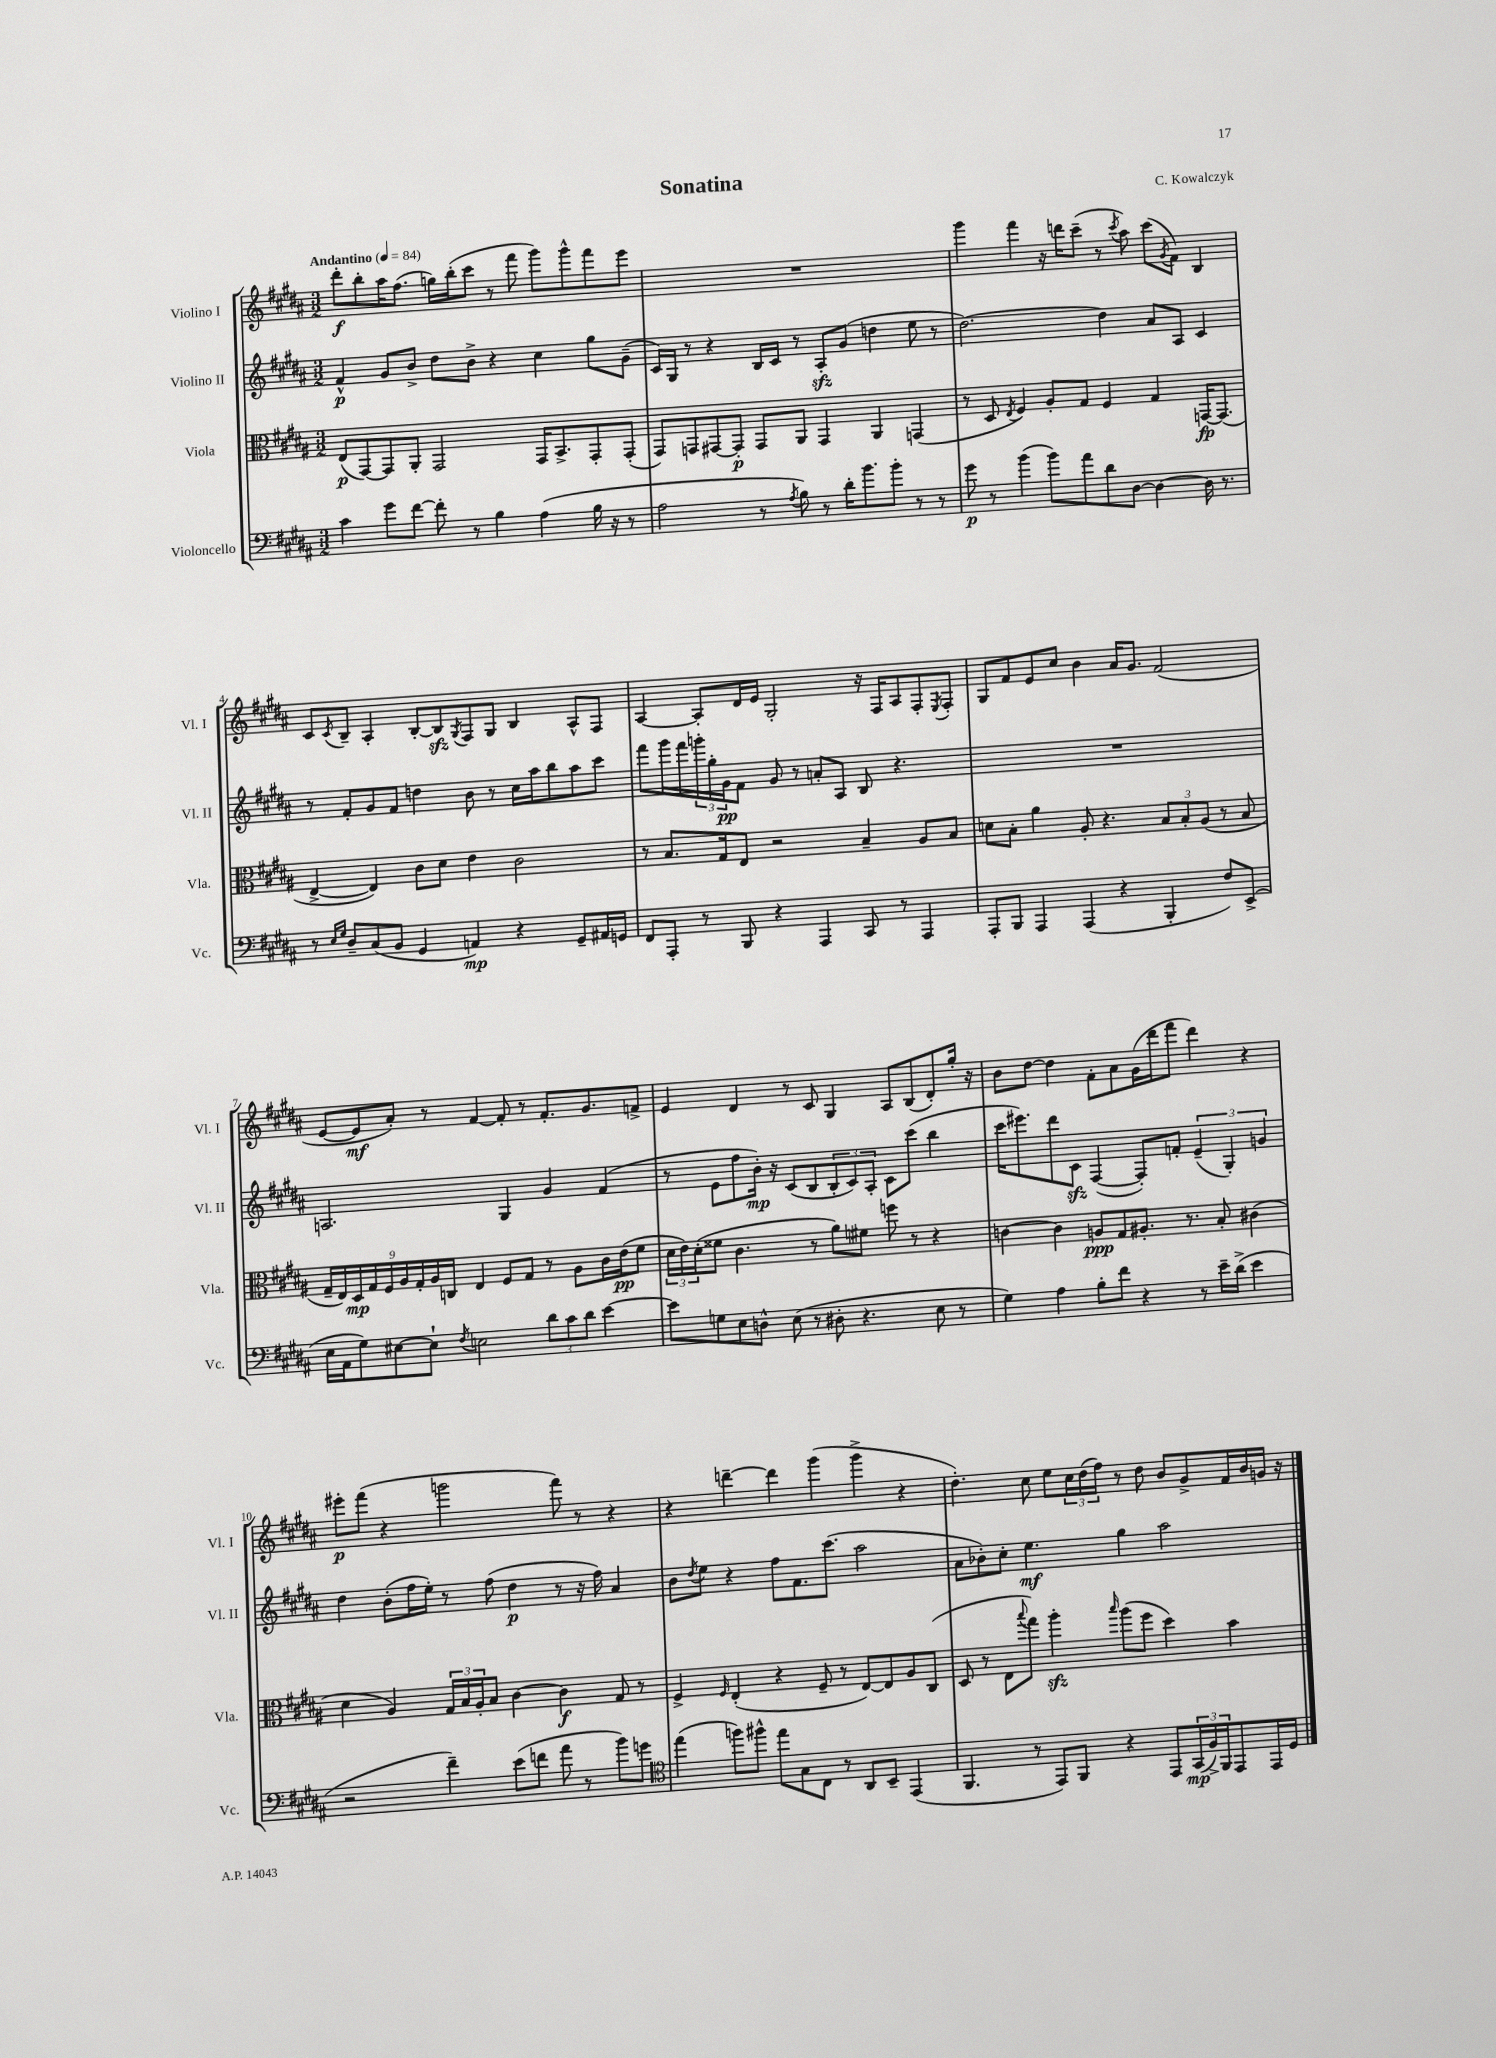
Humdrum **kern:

**kern	**kern	**kern	**kern
*staff4	*staff3	*staff2	*staff1
*clefF4	*clefC3	*clefG2	*clefG2
*k[f#c#g#d#a#]	*k[f#c#g#d#a#]	*k[f#c#g#d#a#]	*k[f#c#g#d#a#]
*M3/2	*M3/2	*M3/2	*M3/2
*MM84	*MM84	*MM84	*MM84
4c#	(8E	4f#^^	8ddd#'
.	[8GG#)	.	8bb'
8g#	8GG#]	8g#	16aa#
.	.	.	(8.ff#
[8f#	8AA#'	8b^	.
8f#']	2GG#	8dd#	16gg)
.	.	.	(16bb'
8r	.	8b^	8ccc#
4B	.	4r	8r
.	.	.	8fff#
(4A#	16GG#	4cc#	8ggg#)
.	8.BB^	.	.
.	.	.	8ggg#^^
16B	8GG#'	8gg#	8fff#
16r	.	.	.
8r	(8GG#'	(8g#~	8eee
=	=	=	=
2A#	8GG#)	16c#)	1.r
.	.	16G#	.
.	8GG	8r	.
.	[8GG#	4r	.
.	8GG#']	.	.
8r	8GG#	16B	.
.	.	16c#	.
8qA#	.	.	.
8B)	8AA#	8r	.
8r	4GG#	8A#'	.
16d#'	.	(8g#	.
8.b	.	.	.
.	4AA#	4dd	.
8b'	.	.	.
8r	(4GG	8ee	.
8r	.	8r	.
=	=	=	=
8g#	8r	[2.dd#)	4ggg#
8r	8D#	.	.
.	8qE	.	.
(4b	4F#)	.	4fff#
8b)	8A#'	.	16r
.	.	.	16ddd
8a#	8G#	.	(8ccc#~
8d#	4F#	4dd#]	8r
.	.	.	8qccc#
[8D#	.	.	8aa#)
4D#_	4G#	8a#	(8ccc#
.	.	.	8qg#
.	.	8A#	8f#)
16D#]	[16GG	4c#	4B
8.r	(8.GG]	.	.
=	=	=	=
8r	[4E^	8r	8c#
16qqE	.	.	.
16qqG#	.	.	8qc#
8D#~	.	8f#'	8B~
(8C#	4E])	8g#	4A#'
8BB	.	8f#	.
4GG#	8c#	4dd	[8B'
.	8d#	.	8B]
.	.	.	8qG#
4AA)	4e	8b	8F#
.	.	8r	8G#
4r	2c#	16cc#	4B
.	.	16aa#	.
.	.	8bb	.
8GG#~	.	8aa#	8A#^^
16AA#	.	8ccc#	8F#
16GG	.	.	.
=	=	=	=
8FF#	8r	8fff#	[4A#
8AAA#'	8.B	16ggg#	.
.	.	16fff#	.
8r	.	24ggg'	8A#']
.	.	24gg#'	.
.	16G#	.	.
.	.	24g#	.
8BBB	8E	8f#	16d#
.	.	.	16e
4r	2r	8g#	2G#'
.	.	8r	.
4AAA#	.	8a'	.
.	.	8A#	.
8CC#	4B~	8B	16r
.	.	.	16F#
8r	.	4.r	8A#
4AAA#	8A#	.	8F#'
.	.	.	8qE
.	8B	.	8F#'
=	=	=	=
8AAA#'	8d	1.r	8G#
8BBB	8B'	.	8f#
4AAA#	4a#	.	8e
.	.	.	8cc#
(4AAA#	8A#'	.	4b
.	4.r	.	.
4r	.	.	16a#
.	.	.	8.g#
4BBB'	12B	.	(2f#
.	12B'	.	.
.	(12A#	.	.
8F#)	8r	.	.
(8EE^	8B	.	.
=	=	=	=
16E	18G#~	2.A	[8e
.	18E)	.	.
16AA#	.	.	.
.	18D#	.	.
8G#)	.	.	8e]
.	18G#	.	.
.	18F#	.	.
[8E#	.	.	8a#')
.	18A#	.	.
.	18G#'	.	.
8E#`]	.	.	8r
.	18A#	.	.
.	18C	.	.
8qF#	.	.	.
2E	4E	.	[4f#
.	8F#	4G#	8f#']
.	8G#	.	8r
12d#	8r	4g#	8.f#'
12c#	.	.	.
.	8A#	.	.
12d#	.	.	.
.	.	.	8.g#
[4e	16c#	(4f#	.
.	(16e	.	.
.	8f#	.	8f^
=	=	=	=
8e]	24d#	8r	4e
.	24e)	.	.
.	(24d#'	.	.
8G	8f##	8e	.
8E	4.c#	8ff#	4d#
8D^^	.	16b')	.
.	.	16r	.
(8E	.	(8c#	8r
8r	8r	8B	8c#
8D#'	8a#)	12B'	4G#
.	.	12c#)	.
4.r	8f#	.	.
.	.	12A#'	.
.	8ff	8c#	8A#
.	8r	(8ccc#	(8B
8E	4r	4bb	8d#')
8r	.	.	16gg#'
.	.	.	16r
=	=	=	=
4G#)	[4c	16ccc#	8b
.	.	8.eee#)	.
.	.	.	[8dd#
4A#	4c]	8ddd#	4dd#]
.	.	8c#	.
8B'	8A	([4F#	8f#'
8f#	8G#	.	8a#
4r	8.A#'	8F#'])	(16g#
.	.	.	16ddd#
.	.	8f'	8fff#
.	8.r	.	.
8r	.	(6e~	4ddd#)
16e~	8B'	.	.
.	.	6G#')	.
(16d#^	.	.	.
4e	(4c#	.	4r
.	.	6g	.
=	=	=	=
2r	4d#	4dd#	8eee#'
.	.	.	(8fff#
.	4A#)	(8b'	4r
.	.	16ff#	.
.	.	16ee')	.
4f#~)	24G#	8r	2ggg
.	24B	.	.
.	24A#'	.	.
.	8B	(8ff#	.
(8e	[4c#	4dd#	.
8f	.	.	.
8a#	4c#]	8r	8fff#)
8r	.	16r	8r
.	.	16ff#)	.
8b)	8G#	4a#	4r
8g	8r	.	.
=	=	=	=
*clefC4	*	*	*
(4ee	4F#^	8b	4r
.	.	8qdd#	.
.	.	8ee	.
.	16qqF#	.	.
8ff)	(4E'	4r	[4ddd~
8ff#^^	.	.	.
8ee	4r	8ff#	4ddd]
8G#	.	8.f#	.
8C#	8F#~	.	(4ggg#
.	.	(8.ccc#	.
8r	8r	.	.
8AA#	[8E)	2aa#	4ggg#^
8BB~	8E]	.	.
(4EE	8A#	.	4r
.	(8C#	.	.
=	=	=	=
4.FF#	8D#	8a#	4.dd#')
.	8r	8b-')	.
.	8E	8cc#'	.
.	8qqbb	.	.
8r	8gg#)	4.ee	8cc#
8EE)	4aa#'	.	8ee
8FF#	.	.	24cc#
.	.	.	(24dd#
.	.	.	24ff#)
.	16qqbb	.	.
4r	(8aa#	4gg#	8r
.	8ff#	.	8dd#
8EE	4dd#)	2aa#	8b
(24GG#	.	.	8g#^
24F#^)	.	.	.
24FF#	.	.	.
8EE	4b	.	16f#
.	.	.	16b
16EE	.	.	16g
16D#	.	.	16r
==	==	==	==
*-	*-	*-	*-
